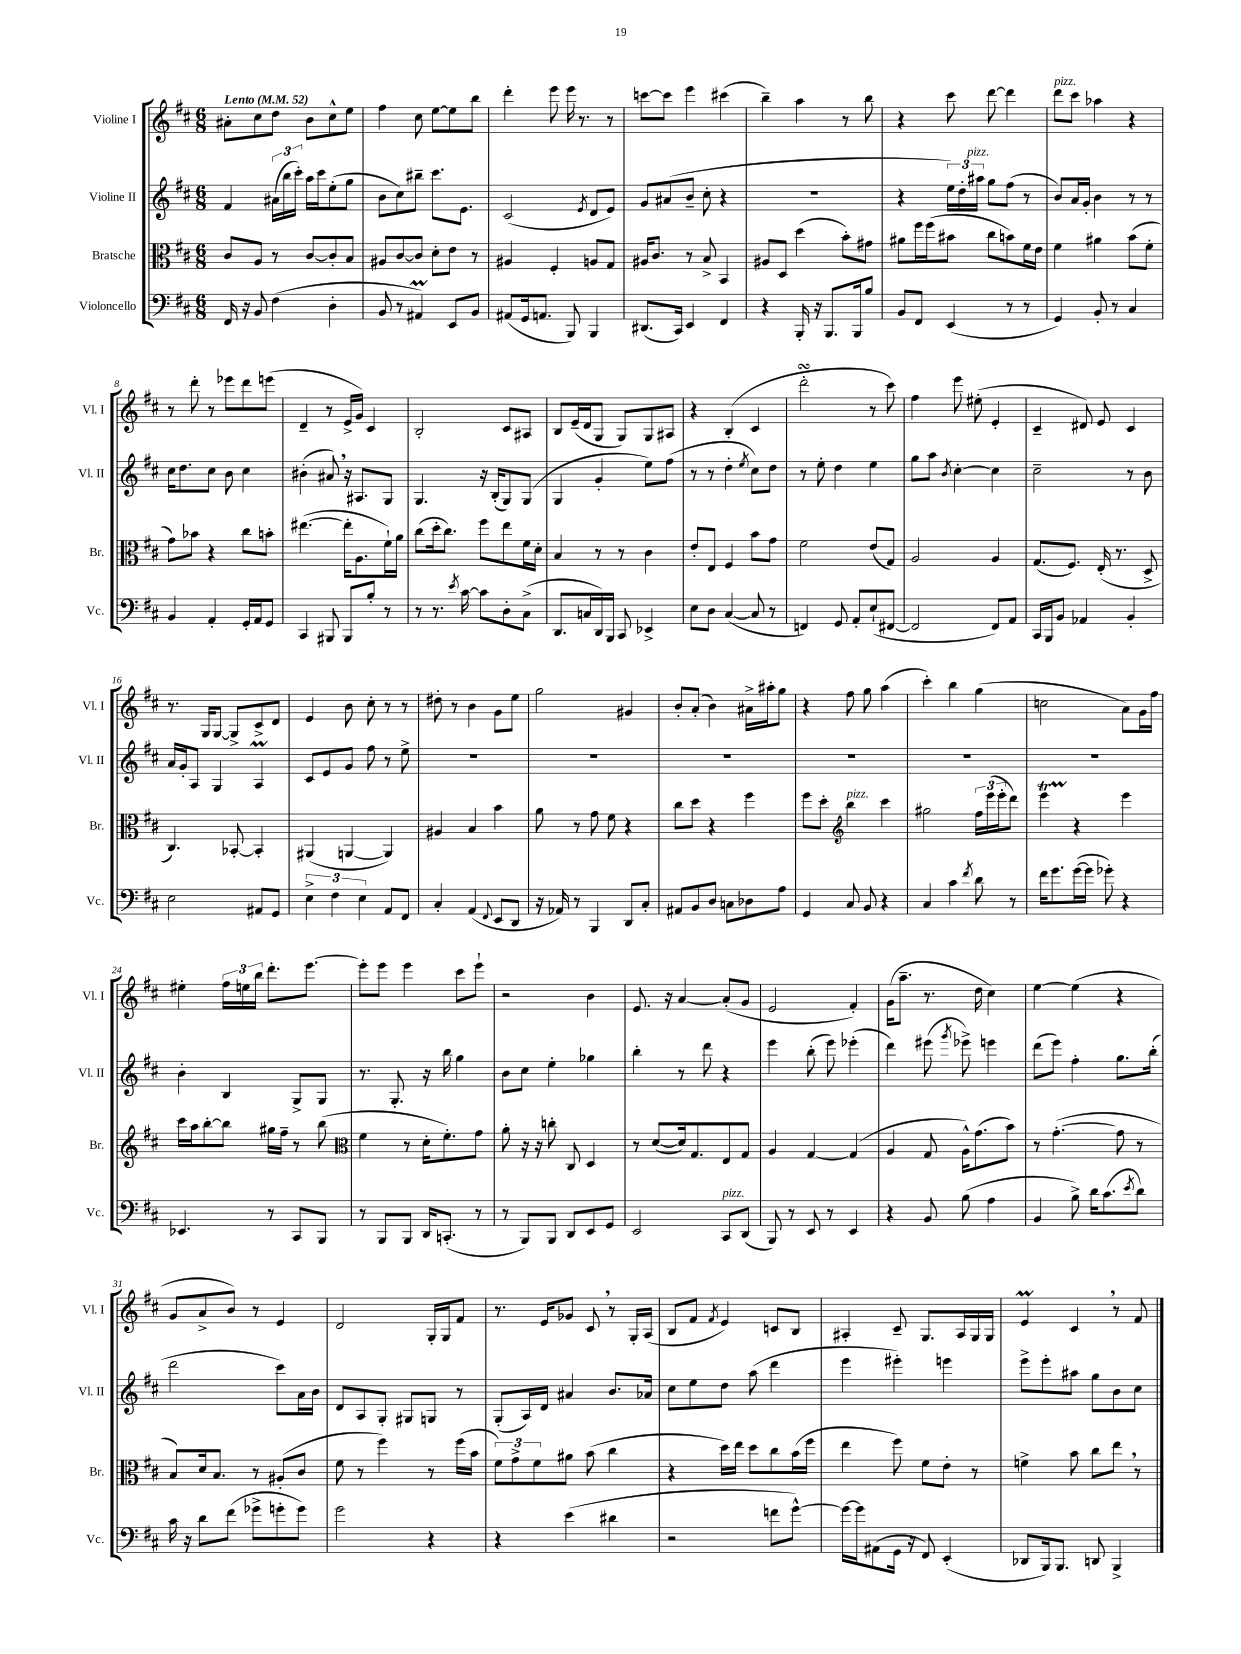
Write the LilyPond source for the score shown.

<<
\new StaffGroup <<
\new Staff = "s0" \with { instrumentName = "Violine I" shortInstrumentName = "Vl. I" } {
    \clef treble \key d \major \numericTimeSignature \time 6/8 \tempo "Lento" 4 = 52
    ais'8-. cis''8 d''8 b'8 cis''8-^ e''8 |
    fis''4 cis''8 e''8~ e''8 b''8 |
    d'''4-. e'''8 e'''16 r8. r8 |
    c'''8~ c'''8 e'''4 cis'''4( |
    b''4--) a''4 r8 b''8 |
    r4 cis'''8 d'''8~ d'''4 |
    d'''8^\markup { \italic "pizz." } cis'''8 aes''4 r4 |
    r8 d'''8-. r8 ees'''8 d'''8 e'''8( |
    d'4-- r8 e'16-> g'16) cis'4 |
    b2-. cis'8 ais8 |
    b8 e'16--( d'16 g8 g8) g8 ais8 |
    r4 b4-.( cis'4 |
    d'''2-.\turn r8 cis'''8) |
    fis''4 e'''8 eis''8-.( e'4-. |
    cis'4-- dis'8) e'8 cis'4 |
    r8. g16 g8~ g8-> cis'8-> d'8 |
    e'4 b'8 cis''8-. r8 r8 |
    dis''8-. r8 b'4 g'8 e''8 |
    g''2 gis'4 |
    b'8-. a'8-.( b'4) ais'16-> ais''16-. g''8 |
    r4 fis''8 g''8 a''4( |
    cis'''4-.) b''4 g''4( |
    c''2 a'8) g'16 fis''16 |
    eis''4-. \tuplet 3/2 { fis''16 e''16 b''16 } d'''8.-. e'''8.~ |
    e'''8-. e'''8 e'''4 cis'''8 e'''8-! |
    r2 b'4 |
    e'8. r16 a'4~ a'8-.( g'8 |
    e'2 fis'4-.) |
    g'16( a''8.-- r8. d''16 cis''4) |
    e''4~ e''4( r4 |
    g'8 a'8-> b'8) r8 e'4 |
    d'2 g16-. g16 fis'8 |
    r8. e'16 ges'8 cis'8 \breathe r8 g16-. a16( |
    b8 fis'8 \acciaccatura { fis'8 } e'4) c'8 b8 |
    ais4-. cis'8-- g8. ais16 g16 g16 |
    e'4\prall cis'4 \breathe r8 fis'8 \bar "|." |
}
\new Staff = "s1" \with { instrumentName = "Violine II" shortInstrumentName = "Vl. II" } {
    \clef treble \key d \major \numericTimeSignature \time 6/8
    fis'4 \tuplet 3/2 { ais'16( b''16 cis'''16-.) } a''16 cis'''16 e''8-.( g''8 |
    b'8 cis''8) bis''8-- cis'''8. e'8. |
    cis'2( \acciaccatura { e'8 } d'8 e'8) |
    g'8 ais'8( b'8-- cis''8-. r4 |
    R2. |
    r4 \tuplet 3/2 { e''16) d''16-. ais''16^\markup { \italic "pizz." } } g''8 fis''8( r8 |
    b'8) a'16 g'16-. b'4 r8 r8 |
    cis''16 d''8. cis''8 b'8 cis''4 |
    bis'4-.( ais'8) \breathe r16 ais8. g8 |
    g4. r16 b16-.( g8) g8( |
    g4 g'4-. e''8) fis''8( |
    r8 r8 d''4-. \acciaccatura { e''8 } cis''8) d''8 |
    r8 e''8-. d''4 e''4 |
    g''8 a''8 \acciaccatura { b'8 } cis''4~-. cis''4 |
    cis''2-- r8 b'8 |
    a'16 g'16-. a8 g4 a4\prall |
    cis'8 e'8 g'8 fis''8 r8 e''8-> |
    R2. |
    R2. |
    R2. |
    R2. |
    R2. |
    R2. |
    b'4-. b4 g8-> g8 |
    r8. g8.-. r16 b''16 g''4 |
    b'8 cis''8 e''4-. ges''4 |
    b''4-. r8 d'''8 r4 |
    e'''4 b''8-.( e'''8) ees'''4-.( |
    d'''4) eis'''8( \acciaccatura { g'''8 } ees'''8->) e'''4 |
    d'''8( e'''8) fis''4-. g''8. b''16-.( |
    d'''2 cis'''8) a'16 b'16 |
    d'8 a8 g8-. gis8 g8 r8 |
    g8-.( a16) d'16 ais'4 b'8. aes'16 |
    cis''8 e''8 d''8 a''8( d'''4 |
    e'''4 eis'''4-.) e'''4 |
    e'''8-> e'''8-. ais''8 g''8 b'8 cis''8 \bar "|." |
}
\new Staff = "s2" \with { instrumentName = "Bratsche" shortInstrumentName = "Br." } {
    \clef alto \key d \major \numericTimeSignature \time 6/8
    cis'8 a8 r8 cis'8~ cis'8-. b8 |
    ais8 cis'8~ cis'8 d'8-. e'8 r8 |
    ais4 fis4-. a8 g8 |
    ais16 cis'8. r8 b8-> b,4 |
    ais8 d8 d''4( b'8-.) gis'8 |
    ais'8 fis''16 fis''16( bis'8 cis''8 b'8) fis'16 e'16 |
    fis'4 ais'4 b'8( fis'8-. |
    g'8) bes'8 r4 cis''8 b'8-. |
    eis''4.~( eis''16-. a8. fis'16-!) a'16 |
    cis''8( d''16-. cis''8.) fis''8 e''8 fis'16 d'16-. |
    b4 r8 r8 cis'4 |
    e'8-. e8 fis4 b'8 g'8 |
    fis'2 e'8( g8) |
    a2 a4 |
    g8.( fis8.) e16-.( r8. d8-> |
    cis4.) bes,8~-. bes,4-. |
    ais,4( a,4~ a,4) |
    ais4 b4 b'4 |
    a'8 r8 g'8 fis'8 r4 |
    cis''8 d''8 r4 fis''4 |
    fis''8 d''8-. \clef treble b''4^\markup { \italic "pizz." } cis'''4 |
    gis''2 \tuplet 3/2 { fis''16 e'''16( e'''16-. } d'''8) |
    e'''4\startTrillSpan r4\stopTrillSpan e'''4 |
    cis'''16 a''16 b''8~-. b''8 gis''16 fis''16-- r8 b''8( |
    \clef alto fis'4 r8 d'16-. fis'8.-.) g'8 |
    a'8-. r16 r16 c''8-. cis8 d4 |
    r8 d'8~( d'16) g8. e8 g8 |
    a4 g4~ g4( |
    a4 g8 a16-^) g'8.( b'8) |
    r8 g'4.~-.( g'8 r8 |
    b8) d'16 b8. r8 ais8-.( cis'8 |
    fis'8 r8 fis''4) r8 fis''16( b'16 |
    \tuplet 3/2 { fis'8) g'8-> fis'8 } ais'8 b'8( cis''4 |
    r4 d''16) e''16 d''8 cis''8 b'16( fis''16 |
    e''4 fis''8) fis'8 e'8-. r8 |
    f'4-> b'8 cis''8 e''8 \breathe r8 \bar "|." |
}
\new Staff = "s3" \with { instrumentName = "Violoncello" shortInstrumentName = "Vc." } {
    \clef bass \key d \major \numericTimeSignature \time 6/8
    fis,16 r16 b,8 fis4( d4-. |
    b,8 r8 ais,4\prall) e,8 b,8 |
    ais,8( g,16 a,8. b,,8) b,,4 |
    dis,8.( cis,16) e,4 fis,4 |
    r4 b,,16-. r16 b,,8. b,,16 b8 |
    b,8 fis,8 e,4( r8 r8 |
    g,4) b,8-. r8 cis4 |
    b,4 a,4-. g,16-. a,16 g,8 |
    cis,4 bis,,8 bis,,8 b8-. r8 |
    r8 r8. \acciaccatura { e'8 } cis'16~ cis'8 d8-. cis8->( |
    d,8. c16 d,16) b,,16 cis,8 ees,4-> |
    e8 d8 cis4~( cis8 r8 |
    f,4) g,8 a,8-. e8-!( fis,8~ |
    fis,2 fis,8) a,8 |
    cis,16 b,,16 b,8 aes,4 b,4-. |
    e2 ais,8 g,8 |
    \tuplet 3/2 { e4-> fis4 e4 } a,8 fis,8 |
    cis4-. a,4( \appoggiatura { fis,8 } e,8 d,8 |
    r16 aes,16) r8 b,,4 d,8 cis8-. |
    ais,8 b,8 d8 c8 des8 a8 |
    g,4 cis8 b,8 r4 |
    cis4 cis'4 \acciaccatura { fis'8 } d'8 r8 |
    fis'16 g'8. g'16~( g'16 ges'8-.) r4 |
    ees,4. r8 cis,8 b,,8 |
    r8 b,,8 b,,8 d,16 c,8.-.( r8 |
    r8 b,,8) b,,8 d,8 e,8 g,8 |
    e,2 cis,8^\markup { \italic "pizz." } d,8( |
    b,,8) r8 e,8 r8 e,4 |
    r4 b,8 b8( a4 |
    b,4 b8->) d'16 cis'8.( \acciaccatura { e'8 } d'8) |
    cis'16 r16 d'8 fis'8( ges'8-> g'8-. g'8) |
    g'2 r4 |
    r4 e'4( dis'4 |
    r2 f'8 g'8~-^) |
    g'16~ g'16 ais,8( g,16 r16 fis,8) e,4-.( |
    des,8 b,,16) b,,8. d,8 b,,4-> \bar "|." |
}
>>
>>
